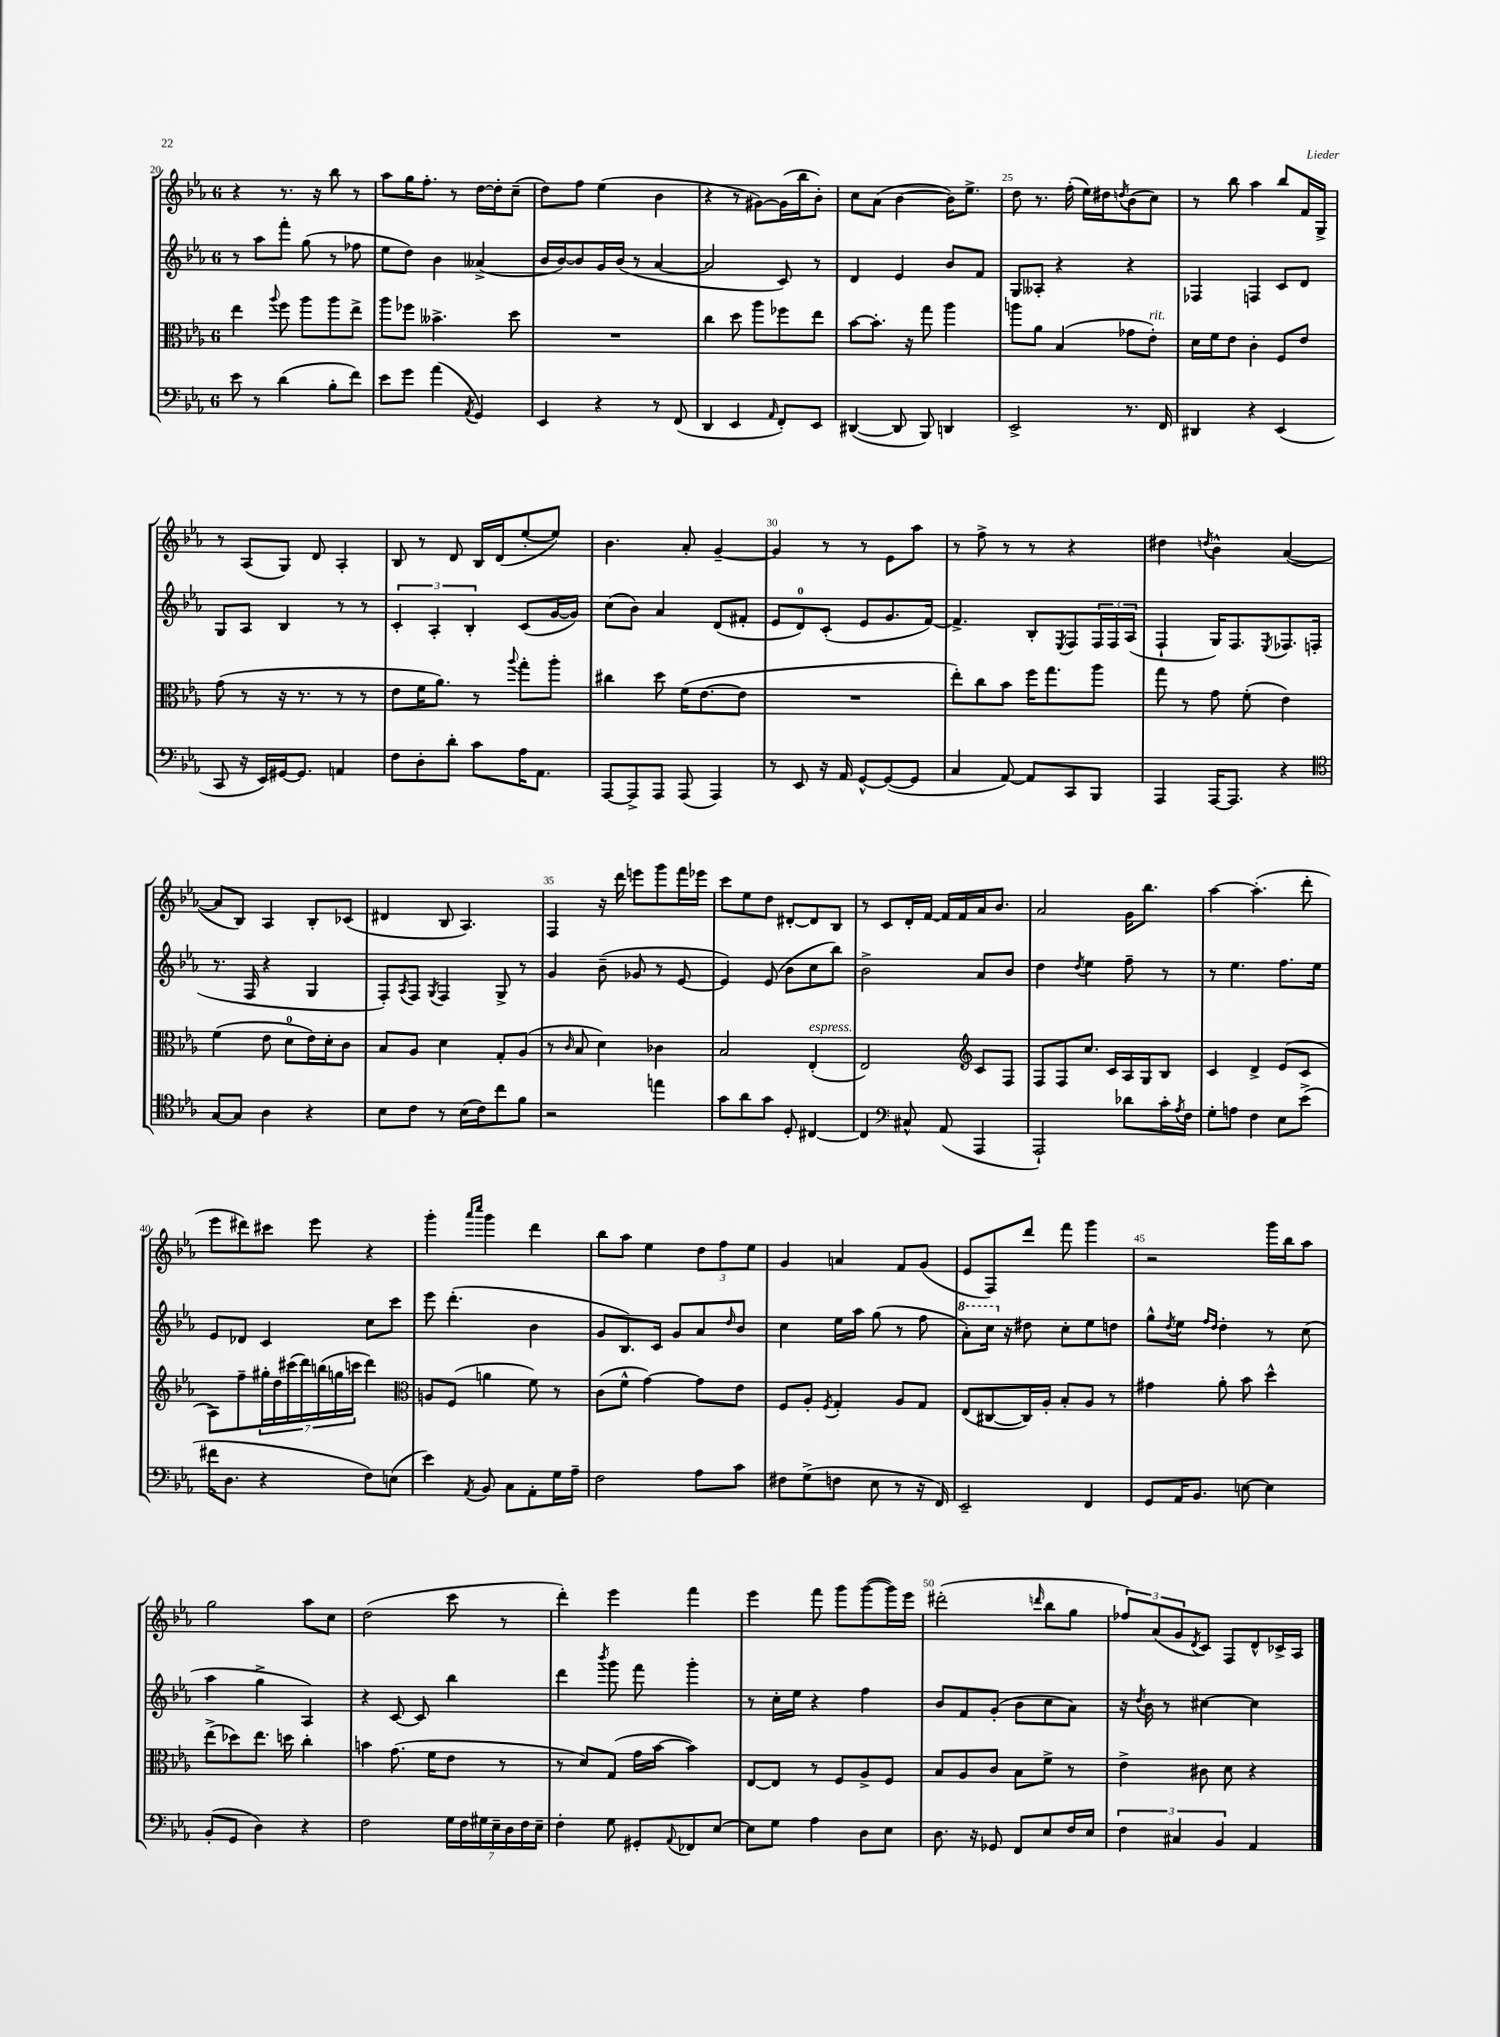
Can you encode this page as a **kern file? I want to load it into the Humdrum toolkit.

**kern	**kern	**kern	**kern
*staff4	*staff3	*staff2	*staff1
*clefF4	*clefC3	*clefG2	*clefG2
*k[b-e-a-]	*k[b-e-a-]	*k[b-e-a-]	*k[b-e-a-]
*M6/8	*M6/8	*M6/8	*M6/8
8e-	4ee-	8r	4r
8r	.	8aa-	.
.	8qqaa-	.	.
(4d	8ff	8fff'	8.r
.	8aa-	(8gg	.
.	.	.	16r
8B-'	8aa-	8r	8bb-
8f)	8ee-^	8ff-	8r
=	=	=	=
8e-	8aa-	8ee-	8aa-
8g	8ff-	8dd)	16gg
.	.	.	8.ff'
(4a-	4.b--^	4b-	.
.	.	.	8r
8qAA-	.	.	.
4GG)	.	(4a--^	[16dd
.	.	.	16dd']
.	8dd	.	(8cc~
=	=	=	=
4EE-	2.r	16b-	8dd)
.	.	[16b-)	.
.	.	8b-]	8ff
4r	.	16g	(4ee-
.	.	(16b-	.
.	.	8r	.
8r	.	[4a-	4b-
(8FF	.	.	.
=	=	=	=
4DD	4cc	2a-]	4r
4EE-	8dd	.	8r
.	8aa-	.	[8g#)
16qqAA-	.	.	.
8FF')	8ff-	8c)	(16g#]
.	.	.	16bb-
8EE-	8ee-	8r	8b-')
=	=	=	=
([4DD#	[8b-	4d	8cc
.	8.b-']	.	(8a-
8DD#]	.	4e-	[4b-
.	16r	.	.
8BBB-)	8gg	.	.
4DD	4aa-	8b-	16b-])
.	.	.	8.ee-^
.	.	8f	.
=	=	=	=
2EE-^	8aa	8G	8dd
.	8a-	8A--'	8.r
.	(4B-	4r	.
.	.	.	(16ff'
.	.	.	16ee-)
.	.	.	16dd#
.	.	.	8qdd
8.r	8g-	4r	(8b-
.	8e-')	.	8cc)
16FF	.	.	.
=	=	=	=
4DD#	16d	4F-	8r
.	16f	.	.
.	8e-	.	8bb-
4r	4c'	4F	4aa-
(4EE-	8F	8c	8bb-
.	8e-	8d	16f
.	.	.	16G^
=	=	=	=
8CC	(8g	8G	8r
16r	8r	8A-	(8A-
16EE-)	.	.	.
[16GG#	16r	4B-	8G)
8.GG#]	8.r	.	.
.	.	.	8d
4AA	8r	8r	4A-'
.	8r	8r	.
=	=	=	=
8F	8e-	6c'	8B-
8D'	16f	.	8r
.	.	6A-'	.
.	8.a-)	.	.
8d'	.	.	8d
.	.	6B-'	.
8c	8r	.	16B-
.	.	.	(16d
.	8qqaa-	.	.
16A-	8gg'	(8c	[8ee-'
8.AA-	.	.	.
.	8aa-'	[16g	8ee-])
.	.	16g])	.
=	=	=	=
[8AAA-	4cc#	(8cc	4.b-
8AAA-^]	.	8b-)	.
8AAA-	8dd	4a-	.
(8AAA-	(16f	.	8a-'
.	[8.e-	.	.
4AAA-)	.	(8d	[4g~
.	8e-]	8f#'	.
=	=	=	=
8r	2.r	8e-	4g]
8EE-	.	8d)	.
16r	.	(8c'	8r
16AA-	.	.	.
[8GG^^	.	8e-	8r
(8GG_	.	8.g	8e-
8GG]	.	.	8aa-
.	.	[16f)	.
=	=	=	=
4C	8ee-')	4.f^]	8r
.	8cc	.	8ff^
[8AA-)	8b-	.	8r
8AA-]	16ff	8B-'	8r
.	8.gg	.	.
.	.	8qE-	.
8CC	.	8F	4r
8BBB-	8aa-	24F	.
.	.	24F	.
.	.	(24A-	.
=	=	=	=
4AAA-	8gg	4F`	4dd#
.	8r	.	.
.	.	.	8qdd
[16AAA-	8g	16G)	4b-^^
8.AAA-]	.	8.F	.
.	(8f'	.	.
.	.	8qE-	.
4r	4e-)	8.F-	([4a-
.	.	(16F	.
=	=	=	=
*clefC4	*	*	*
[8G	(4f	8.r	8a-]
8G]	.	.	8B-)
.	.	16F	.
4A-	8e-	4r	4A-
.	8d	.	.
4r	16e-)	4G	8B-'
.	16d'	.	.
.	8c	.	(8c-
=	=	=	=
8B-	8B-	8F')	4d#
.	.	8qA-	.
8c	8A-	8F	.
.	.	8qG	.
8r	4d	4F	8B-
(16B-	.	.	4.A-)
16c)	.	.	.
8cc	8G'	8G^	.
8f	(8A-	8r	.
=	=	=	=
2r	8r	4g	4F
.	16qqc	.	.
.	8B-	.	.
.	4d)	(8b-~	16r
.	.	.	16ddd
.	.	8g-	8eee
4ee	4c-	8r	8ggg
.	.	[8e-	16fff
.	.	.	16eee-
=	=	=	=
8g	2B-	4e-])	8ccc
8a-	.	.	8ee-
8g	.	(8e-	8dd
8D'	.	8b-	[8d#'
[4C#	(4E-'	8cc	8d#]
.	.	8bb-)	8B-
=	=	=	=
4C#]	2E-)	2b-^	8r
.	.	.	8c
*clefF4	*	*	*
8C#^^	.	.	16d'
.	.	.	[16f
(8AA-	.	.	16f]
.	.	.	16f
*	*clefG2	*	*
4AAA-	8c	8a-	16a-
.	.	.	8.b-
.	8F	8b-	.
=	=	=	=
2AAA-`)	8F	4dd	2a-
.	8F	.	.
.	.	8qdd	.
.	8.cc	4ee-	.
.	16c	.	.
8d-	16A-	8ff~	16g
.	16G	.	8.bb-
16c'	8B-	8r	.
8qA-	.	.	.
16F	.	.	.
=	=	=	=
8G'	4c	8r	[4aa-
8A	.	4.ee-	.
4F	4d^	.	(4.aa-']
8E-	(8e-	8.ff	.
(8e-^	8c	.	8ddd'
.	.	16ee-	.
=	=	=	=
16f#	8A-)	8e-	8eee-
8.D	.	.	.
.	8ff~	8d-	8ddd#)
4r	28gg#'	4c	8ccc#
.	28dd	.	.
.	(28ccc#	.	.
.	28ddd)	.	.
.	.	.	8eee-
.	(28bb	.	.
.	28gg	.	.
.	28ccc	.	.
8F)	4ddd)	8cc	4r
(8E	.	8ccc	.
=	=	=	=
*	*clefC3	*	*
4e-)	8A	8eee-	4ggg'
.	(8F	(4.ddd'	.
.	.	.	16qqaaa-
8qAA-	.	.	16qqcccc
8BB-	4a	.	4ggg
8C	.	.	.
8AA-'	8f)	4b-	4ddd
16G	8r	.	.
16A-~	.	.	.
=	=	=	=
2F	(8c	8g	8bb-
.	8f^^	8.B-)	8aa-
.	[4g)	.	4ee-
.	.	16c	.
.	.	8g	.
8A-	8g]	8a-	12dd
.	.	.	12ff
.	.	16qqdd	.
8c	8e-	8b-	.
.	.	.	12ee-
=	=	=	=
8F#	8F	4cc	4g
(8G^	8A-'	.	.
.	8qF	.	.
8F	4G'	16ee-	4a
.	.	16aa-	.
8E-	.	(8gg	.
8r	8A-	8r	8f
16r	8G	8ff	(8g
16FF)	.	.	.
=	=	=	=
2EE-~	(8E-	8aa-')	8e-
.	[8C#	16ccc	8F)
.	.	16r	.
.	16C#])	8dd#	8ddd
.	16A-'	.	.
.	8B-'	8cc'	8fff
4FF	8A-	8ee-	4ggg
.	8r	8dd	.
=	=	=	=
8GG	4g#	8gg^^	2r
.	.	8qdd	.
16AA-	.	8ee-	.
8.BB-	.	.	.
.	.	16qqff	.
.	.	16qqdd	.
.	8a-'	4dd'	.
[8E	8b-	.	.
4E]	4dd^^	8r	16ggg
.	.	.	16bb-
.	.	(8cc	8aa-
=	=	=	=
(8BB-'	(8ee-^	4aa-	2gg
8GG	8dd-)	.	.
4D)	8.ee-	4gg^	.
.	16dd	.	.
4r	4cc'	4A-)	8aa-
.	.	.	8cc
=	=	=	=
2F	4b	4r	(2dd
.	(8.g	[8c	.
.	.	8c]	.
.	16f	.	.
28G	8e-	4bb-	8ccc
28F	.	.	.
28G#	.	.	.
28E-~	.	.	.
.	8r	.	8r
28D	.	.	.
28F	.	.	.
28E-~	.	.	.
=	=	=	=
4F'	8r	4ddd	4ddd')
.	8d)	.	.
.	.	8qbbb-	.
8G	(8G	8ggg	4eee-
8GG#'	16g	8fff	.
.	[16b-	.	.
8qqAA-	.	.	.
8FF-	4b-])	4ggg'	4fff
[8E-	.	.	.
=	=	=	=
8E-]	[8E-	8r	4eee-
8G	8E-]	16cc'	.
.	.	16ee-	.
4A-	8r	4r	8fff
.	8F	.	8ggg
8D	8A-^	4ff	([8ggg
8E-	8F	.	16ggg])
.	.	.	16eee-
=	=	=	=
8.D	8B-	8b-	(2ddd#'
.	8A-	8f	.
16r	.	.	.
8GG-	8c	(8g'	.
8FF	8B-	8b-	.
.	.	.	16qqddd
8E-	8f^	8cc	8bb-
16F	8r	8a-)	8gg
16E-	.	.	.
=	=	=	=
6F	4e-^	16r	12ff-)
.	.	8qdd	.
.	.	16b-	.
.	.	.	(12a-
.	.	8r	.
6C#	.	.	12g
.	.	.	8qd
.	8c#	[4cc#	8c)
6BB-	.	.	.
.	8d	.	8F
4AA-	4r	4cc#]	8d^^
.	.	.	16c-^
.	.	.	16A-
==	==	==	==
*-	*-	*-	*-
